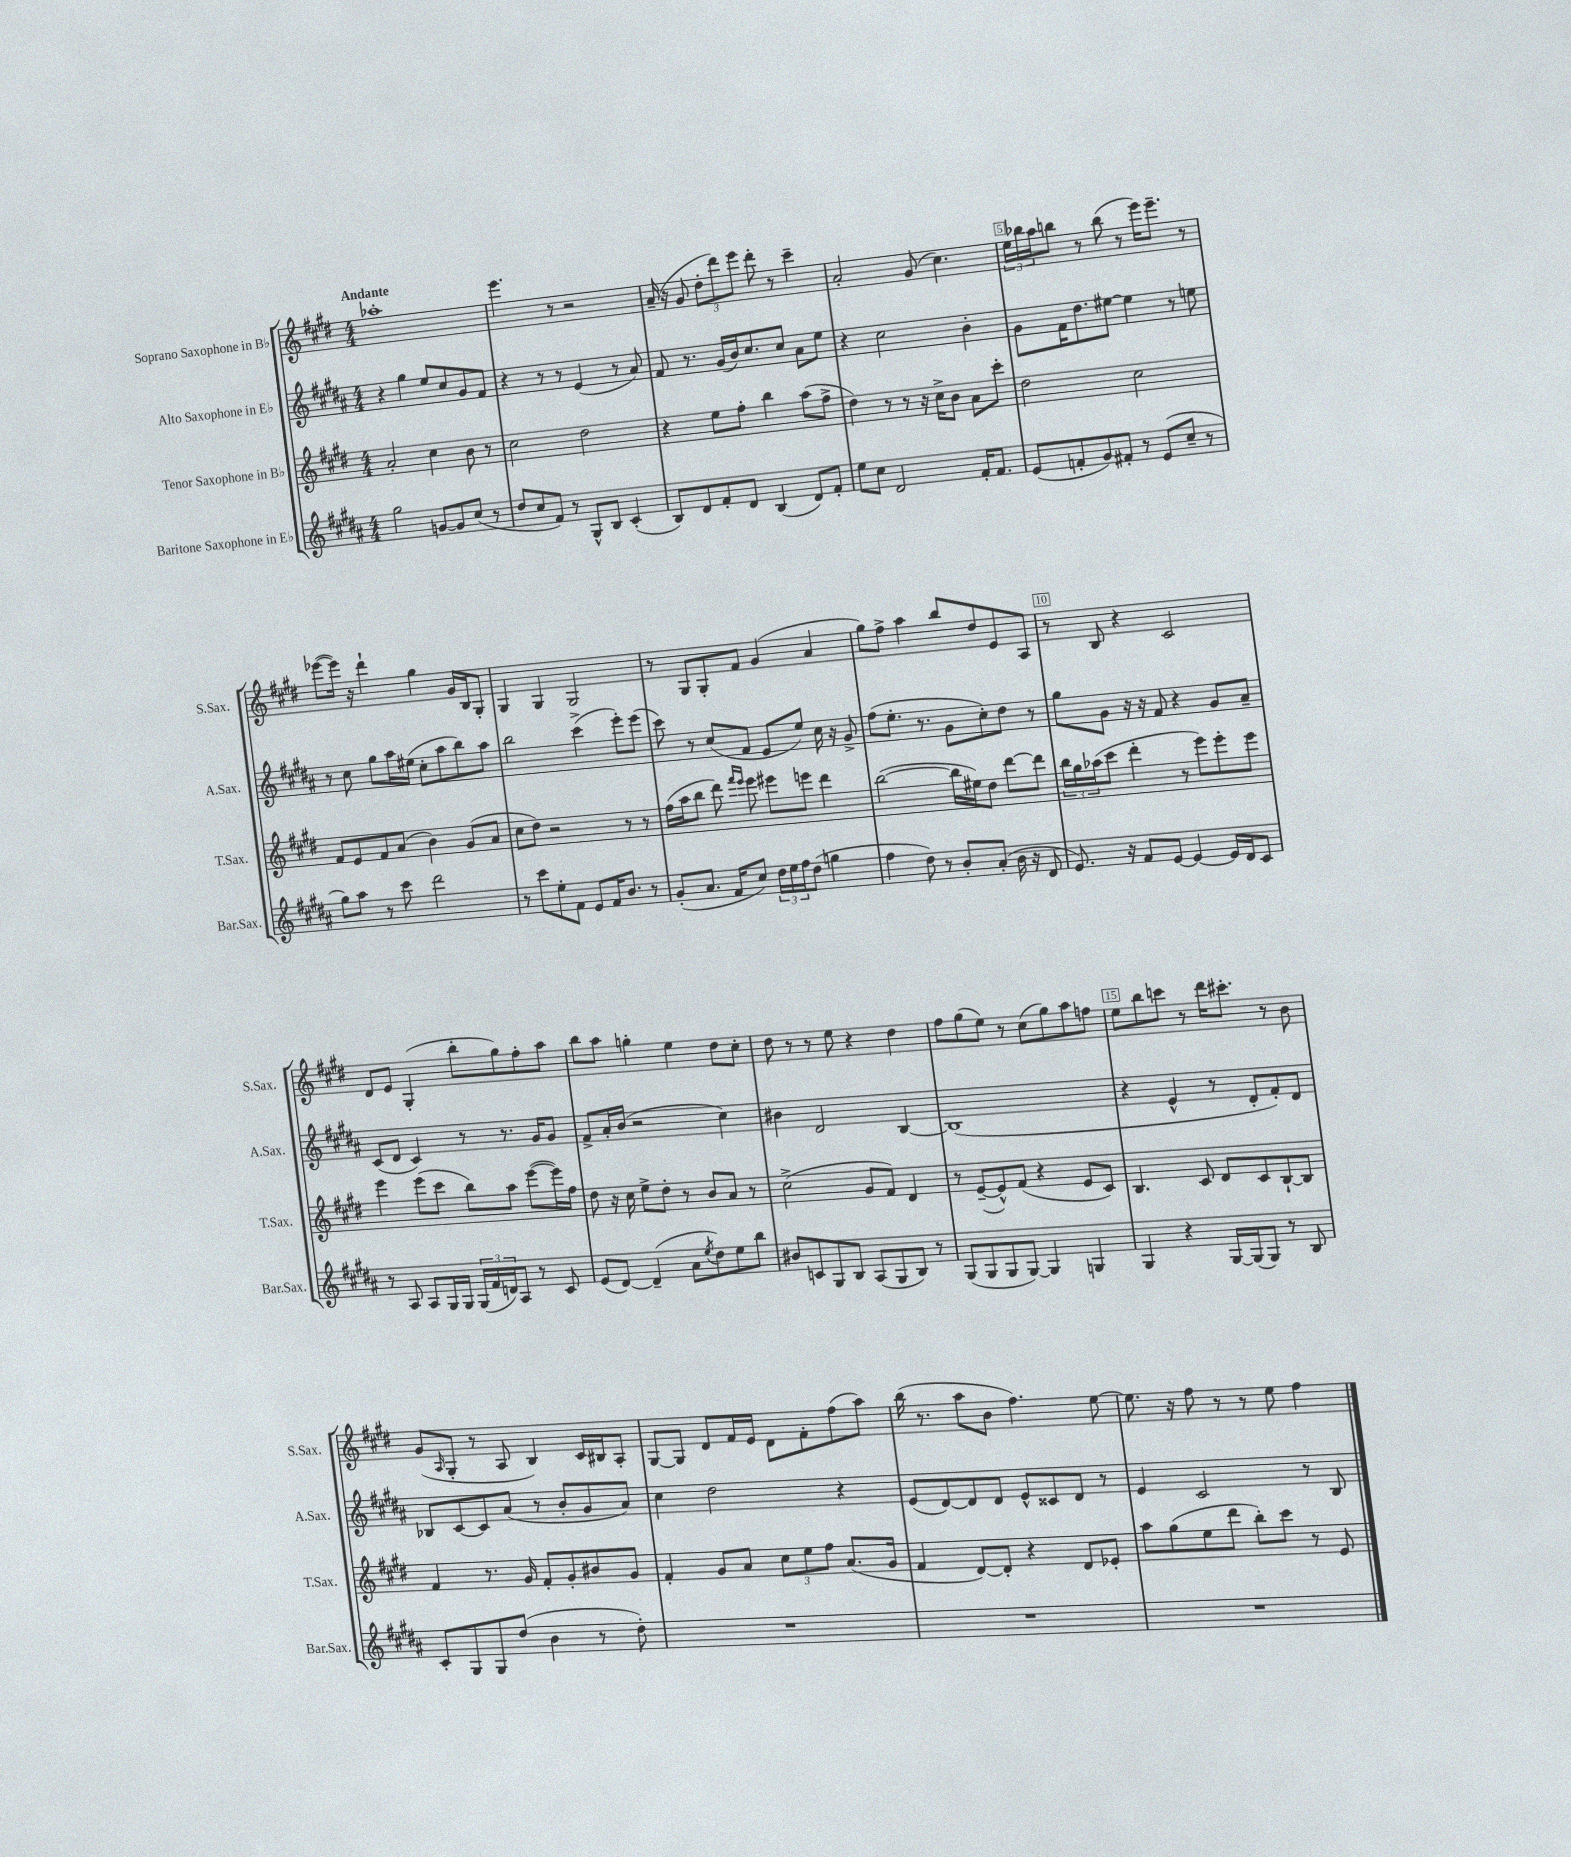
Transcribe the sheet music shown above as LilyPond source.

<<
\new StaffGroup <<
\new Staff = "s0" \with { instrumentName = "Soprano Saxophone in Bb" shortInstrumentName = "S.Sax." } {
    \clef treble \key e \major \numericTimeSignature \time 4/4 \tempo "Andante"
    aes''1-. |
    e'''4. r8 r2 |
    a'16--( r16 gis'8 \tuplet 3/2 { dis''8-. dis'''8) e'''8 } dis'''8-. r8 cis'''4-- |
    a'2-. gis'8( cis''4.) |
    \tuplet 3/2 { e''16 bes''16 a''16 } b''8 r8 b''8( r8 e'''16) e'''8.-- r8 |
    ees'''8~( ees'''16) r16 dis'''4-! gis''4 gis'16 b16 gis8-. |
    gis4 gis4 gis2 |
    r8 gis8 gis8-. fis'8 gis'4( a'4 |
    gis''8) fis''8-> a''4 b''8 dis''8 e'8 a8 |
    r8 b8 r4 cis'2 |
    dis'8 e'8 gis4-.( b''8-. gis''8) fis''8-. a''8 |
    b''8 a''8 g''4-. e''4 dis''8 cis''8-. |
    dis''8 r8 r8 e''8 r4 dis''4 |
    fis''8 gis''8( e''8) r8 cis''8( gis''8) a''8 f''8 |
    e''8 b''8 c'''8 r8 dis'''16 cis'''8.-. r8 b'8 |
    gis'8( \grace { a16 } gis8-. r8 a8 b4) cis'16 bis16 a8-. |
    gis8~ gis8 dis'8 fis'16 e'16 dis'8 fis'8-. fis''8( a''8) |
    b''16( r8. a''8 b'8 fis''4.) e''8~ |
    e''8. r16 fis''8 r8 r8 e''8 fis''4 \bar "|." |
}
\new Staff = "s1" \with { instrumentName = "Alto Saxophone in Eb" shortInstrumentName = "A.Sax." } {
    \clef treble \key b \major \numericTimeSignature \time 4/4
    r4 gis''4 e''8 cis''8 gis'8 fis'8 |
    r4 r8 r8 e'4( r8 ais'8) |
    fis'8 r8. gis'16( b'16) cis''8. cis''8 ais'8 e''8 |
    r4 cis''2 b'4-. |
    gis'8 fis'16 dis''8. eis''8~ eis''4 r8 e''8 |
    r8 cis''8 gis''8 ais''16 eis''16( cis''8-. ais''8 b''8) ais''8 |
    b''2 cis'''4->( e'''8-.) e'''8( |
    cis'''8) r8 cis''8( fis'8 e'8 e''8) cis''16 r16 gis'8-> |
    fis''8( e''8.-. r8. gis'8 cis''8-.) dis''8 r8 |
    gis''8 gis'8 r16 r16 fis'8 r4 gis'8 ais'8-- |
    cis'8( dis'8 cis'4) r8 r8. gis'16 gis'8 |
    fis'8-> ais'16-. b'16( r2 cis''4) |
    bis'4 dis'2 b4~ |
    b1( |
    r4 e'4-^ r8 dis'8-. fis'8-.) dis'8 |
    bes8 cis'8~ cis'8 ais'8( r8 b'8-. gis'8 ais'8) |
    cis''4 dis''2 r4 |
    e'8( dis'8~) dis'8 dis'8 e'8-^ cisis'8 dis'8 r8 |
    e'4 cis'2 r8 b8 \bar "|." |
}
\new Staff = "s2" \with { instrumentName = "Tenor Saxophone in Bb" shortInstrumentName = "T.Sax." } {
    \clef treble \key e \major \numericTimeSignature \time 4/4
    a'2-. cis''4 b'8 r8 |
    cis''2 dis''2 |
    r4 e''8 fis''8-. b''4 a''8( fis''8-> |
    dis''4) r8 r8 r16 cis''16-> b'8 a'8 cis'''8-. |
    dis''2 cis''2 |
    fis'8 e'8 fis'8 a'8( b'4) gis'8( a'8 |
    cis''8 dis''8) r2 r8 r8 |
    fis''16( a''16 b''8 dis'''8) \grace { fis'''16 e'''16 } e'''8 eis'''8 e'''8 dis'''4 |
    b''2~( b''16 eis''16) dis''8 dis'''8~ dis'''8 |
    \tuplet 3/2 { b''16 gis''16 aes''16( } cis'''8 dis'''4-. r8 e'''8) e'''8-. e'''8 |
    e'''4 e'''8( cis'''8 b''8) a''8 e'''8~( e'''16) fis''16 |
    dis''8 r16 cis''16 e''8-> dis''8-. r8 b'8 a'8 r8 |
    cis''2->( gis'8 fis'8) dis'4 |
    r8 e'8~--( e'8-^) fis'8( r4 e'8 cis'8) |
    b4. cis'8 dis'8 cis'8 b8~-! b8 |
    fis'4 r8. gis'16 fis'8-. gis'8-. bis'8 gis'8 |
    fis'4-. gis'8 a'8 \tuplet 3/2 { cis''8 e''8 fis''8 } a'8.( gis'16 |
    fis'4 dis'8~) dis'8-. r4 dis'8 ees'8-. |
    a''8 gis''8( e''8 dis'''8 b''8-.) cis'''8 r8 e'8 \bar "|." |
}
\new Staff = "s3" \with { instrumentName = "Baritone Saxophone in Eb" shortInstrumentName = "Bar.Sax." } {
    \clef treble \key b \major \numericTimeSignature \time 4/4
    gis''2 g'8~ g'8 cis''8( r8 |
    dis''8 cis''8 fis'8) r8 gis8-^ b8 cis'4-.( |
    b8) dis'8 fis'8-. dis'8 b4( dis'8) fis'8-. |
    e''8 cis''8 dis'2 fis'16-. fis'8. |
    e'8( f'8-. gis'8) fis'8-. r8 e'8( cis''8-- r8 |
    gis''8) ais''8 r8 cis'''8 dis'''2 |
    r8 cis'''8 e''8-. fis'8 e'8 fis'16 b'8. r8 |
    gis'8-.( ais'8. fis'16 cis''8) \tuplet 3/2 { dis''16 e''16 fis''16 } dis''8( g''4 |
    fis''4 dis''8) r8 b'8-. ais'8-.( b'16 r16 dis'8 |
    e'8.) r16 fis'8 e'8~ e'4~ e'16 dis'16 cis'8 |
    r8 ais8 ais8 gis16 gis16 \tuplet 3/2 { gis16( fis'16 d'16) } ais8 r8 cis'8 |
    e'8( dis'8~) dis'4--( ais'8 \acciaccatura { e''8 } dis''8) e''8 b''8 |
    bis'8 c'8 gis8 b8 ais8( gis8 b8) r8 |
    gis8( gis8 gis8 gis8~) gis4 g4 |
    gis4 r4 gis16~ gis16( gis8) r8 b8 |
    cis'8-. gis8 gis8 dis''8( b'4 r8 dis''8-.) |
    R1 |
    R1 |
    R1 \bar "|." |
}
>>
>>
\layout { \context { \Score \override BarNumber.break-visibility = ##(#f #t #t) barNumberVisibility = #(every-nth-bar-number-visible 5) \override BarNumber.stencil = #(make-stencil-boxer 0.1 0.3 ly:text-interface::print) } }
